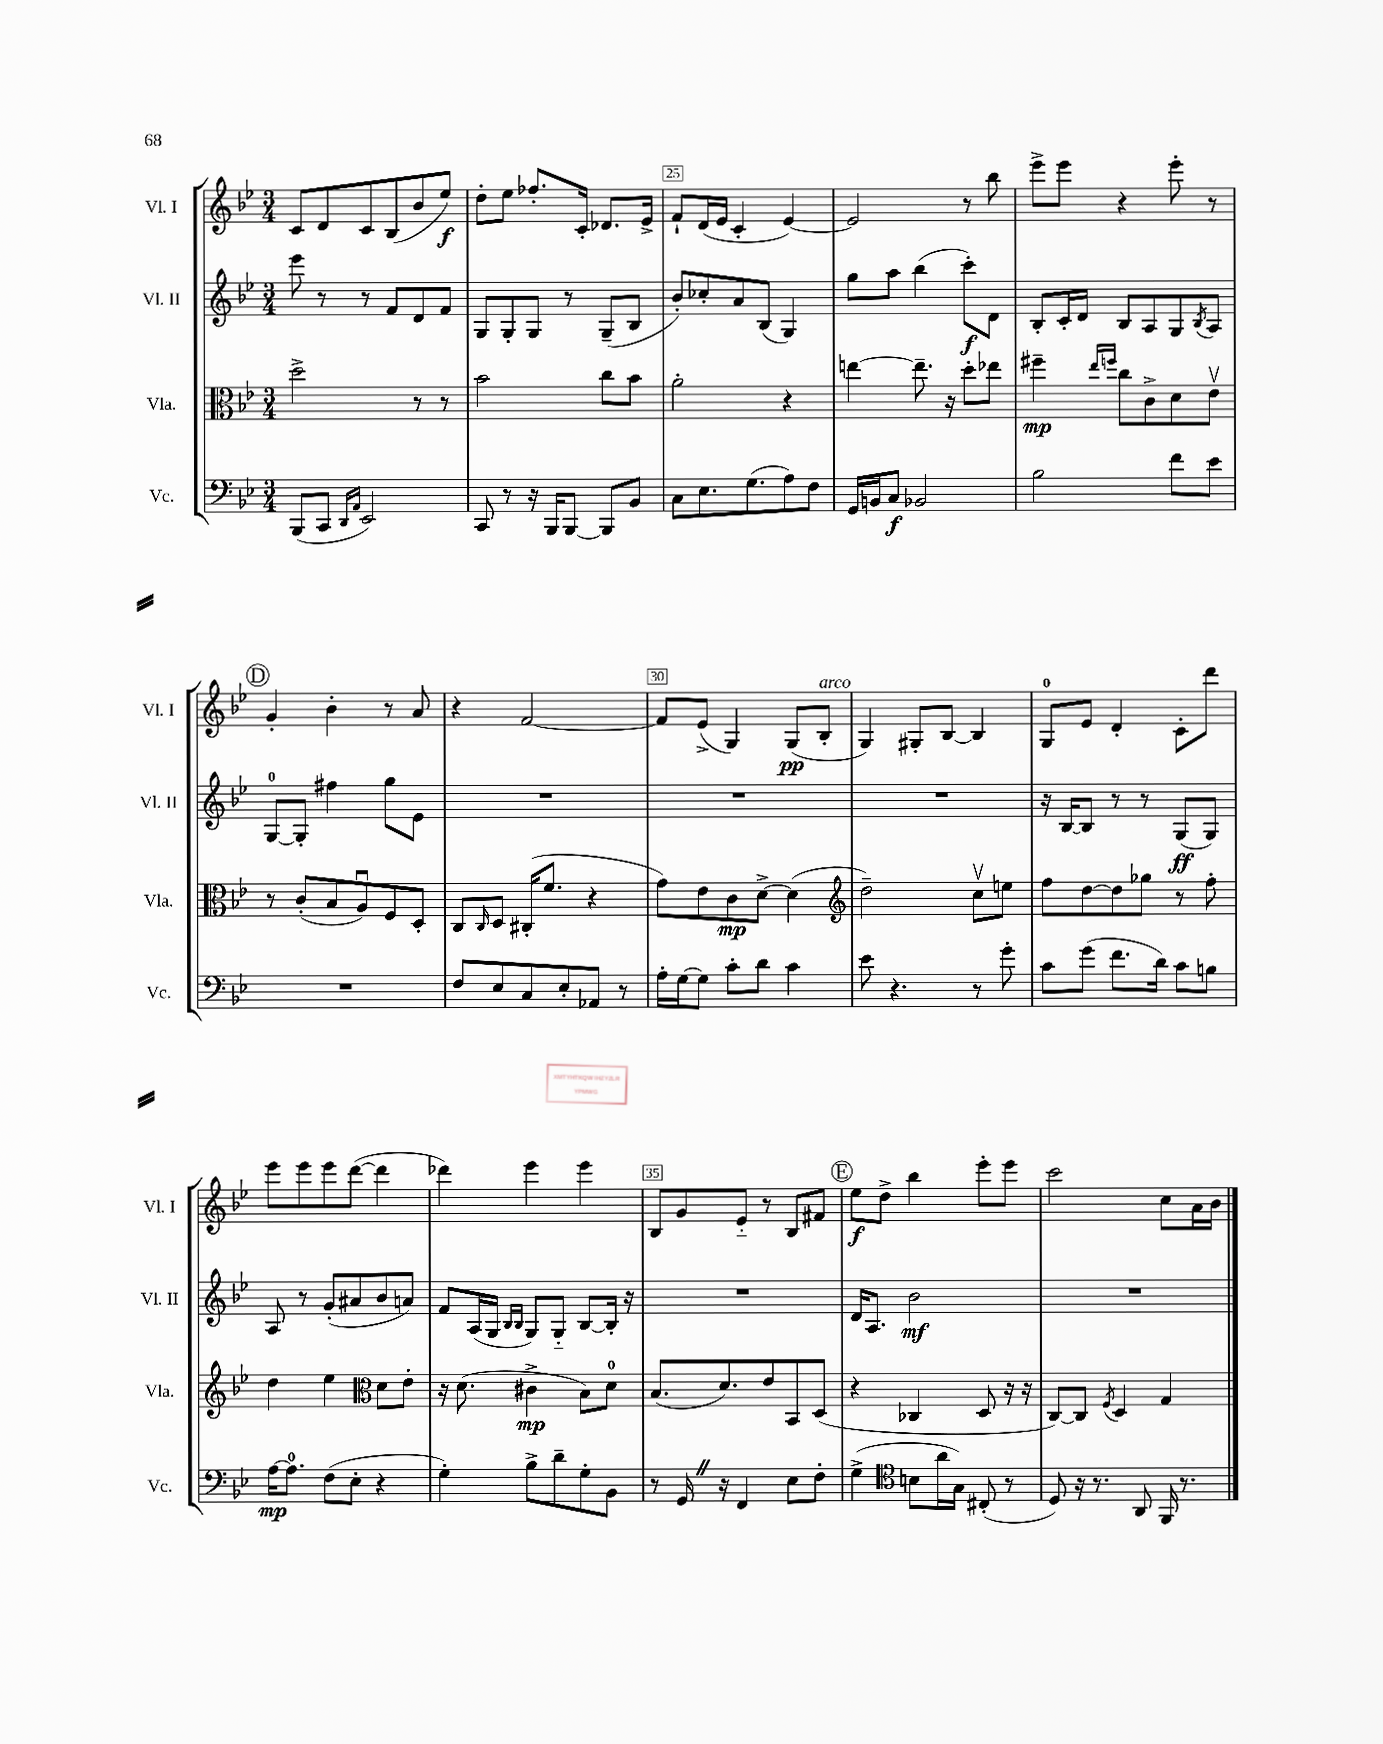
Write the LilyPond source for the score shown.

<<
\new StaffGroup <<
\new Staff = "s0" \with { instrumentName = "Vl. I" shortInstrumentName = "Vl. I" } {
    \clef treble \key bes \major \numericTimeSignature \time 3/4
    c'8 d'8 c'8 bes8( bes'8 ees''8\f) |
    d''8-. ees''8 fes''8.-. c'16-. des'8. ees'16-> |
    f'8-! d'16( ees'16 c'4-. ees'4~) |
    ees'2 r8 bes''8 |
    ees'''8-> ees'''8 r4 ees'''8-. r8 |
    \mark \markup { \circle "D" } g'4-. bes'4-. r8 a'8 |
    r4 f'2~ |
    f'8 ees'8->( g4) g8\pp( bes8-.^\markup { \italic "arco" } |
    g4) gis8-. bes8~ bes4 |
    g8-0 ees'8 d'4-. c'8-. d'''8 |
    ees'''8 ees'''8 ees'''8 d'''8~( d'''4 |
    des'''4) ees'''4 ees'''4 |
    bes8 g'8 ees'8-_ r8 bes8 fis'8 |
    \mark \markup { \circle "E" } ees''8\f d''8-> bes''4 ees'''8-. ees'''8 |
    c'''2 c''8 a'16 bes'16 \bar "|." |
}
\new Staff = "s1" \with { instrumentName = "Vl. II" shortInstrumentName = "Vl. II" } {
    \clef treble \key bes \major \numericTimeSignature \time 3/4
    ees'''8 r8 r8 f'8 d'8 f'8 |
    g8 g8-. g8 r8 g8--( bes8 |
    bes'8-.) ces''8-. a'8 bes8( g4) |
    g''8 a''8 bes''4( c'''8-.\f) d'8 |
    bes8-. c'16-. d'16 bes8 a8 g8 \acciaccatura { bes8 } a8 |
    \mark \markup { \circle "D" } g8-0~ g8-. fis''4 g''8 ees'8 |
    R2. |
    R2. |
    R2. |
    r16 bes16~ bes8 r8 r8 g8\ff( g8) |
    a8 r8 g'8-.( ais'8 bes'8 a'8) |
    f'8 a16( g16 \grace { bes16 bes16 } g8) g8-_ bes8~ bes16-. r16 |
    R2. |
    \mark \markup { \circle "E" } d'16 a8. bes'2\mf |
    R2. \bar "|." |
}
\new Staff = "s2" \with { instrumentName = "Vla." shortInstrumentName = "Vla." } {
    \clef alto \key bes \major \numericTimeSignature \time 3/4
    d''2-> r8 r8 |
    bes'2 c''8 bes'8 |
    a'2-. r4 |
    e''4~ e''8.-- r16 d''8-. ees''8 |
    fis''4--\mp \grace { ees''16 f''16 } c''8 c'8-> d'8 ees'8\upbow |
    \mark \markup { \circle "D" } r8 c'8-.( bes8 a8\downbow) f8 d8-. |
    c8 \grace { c16 } d8 cis16-.( f'8. r4 |
    g'8) ees'8 c'8\mp d'8~-> d'4( |
    \clef treble d''2--) c''8\upbow e''8 |
    f''8 d''8~ d''8 ges''8 r8 f''8-. |
    d''4 ees''4 \clef alto d'8 ees'8-. |
    r16 d'8.( cis'4->\mp bes8) d'8-0 |
    bes8.( d'8.) ees'8 bes,8 d8( |
    \mark \markup { \circle "E" } r4 ces4 d8 r16 r16 |
    c8~) c8 \acciaccatura { f8 } d4 g4 \bar "|." |
}
\new Staff = "s3" \with { instrumentName = "Vc." shortInstrumentName = "Vc." } {
    \clef bass \key bes \major \numericTimeSignature \time 3/4
    bes,,8( c,8 \grace { d,16 a,16 } ees,2) |
    c,8 r8 r16 bes,,16 bes,,8~ bes,,8 bes,8 |
    c8 ees8. g8.( a8) f8 |
    g,16 b,16 c8\f bes,2 |
    bes2 f'8 ees'8 |
    \mark \markup { \circle "D" } R2. |
    f8 ees8 c8 ees8-. aes,8 r8 |
    a16-. g16~ g8 c'8-. d'8 c'4 |
    ees'8 r4. r8 g'8-. |
    c'8 g'8( f'8. d'16) c'8 b8 |
    a16~\mp a8.-0 f8( ees8-. r4 |
    g4-.) bes8-> d'8-- g8-. bes,8 |
    r8 g,16 \once \override BreathingSign.text = \markup { \musicglyph "scripts.caesura.straight" } \breathe r16 f,4 ees8 f8-. |
    \mark \markup { \circle "E" } g4->( \clef tenor b8 a'16 g16) cis8-.( r8 |
    d8) r16 r8. a,8 f,16 r8. \bar "|." |
}
>>
>>
\layout { \context { \Score currentBarNumber = #23 \override BarNumber.break-visibility = ##(#f #t #t) barNumberVisibility = #(every-nth-bar-number-visible 5) \override BarNumber.stencil = #(make-stencil-boxer 0.1 0.3 ly:text-interface::print) } }
